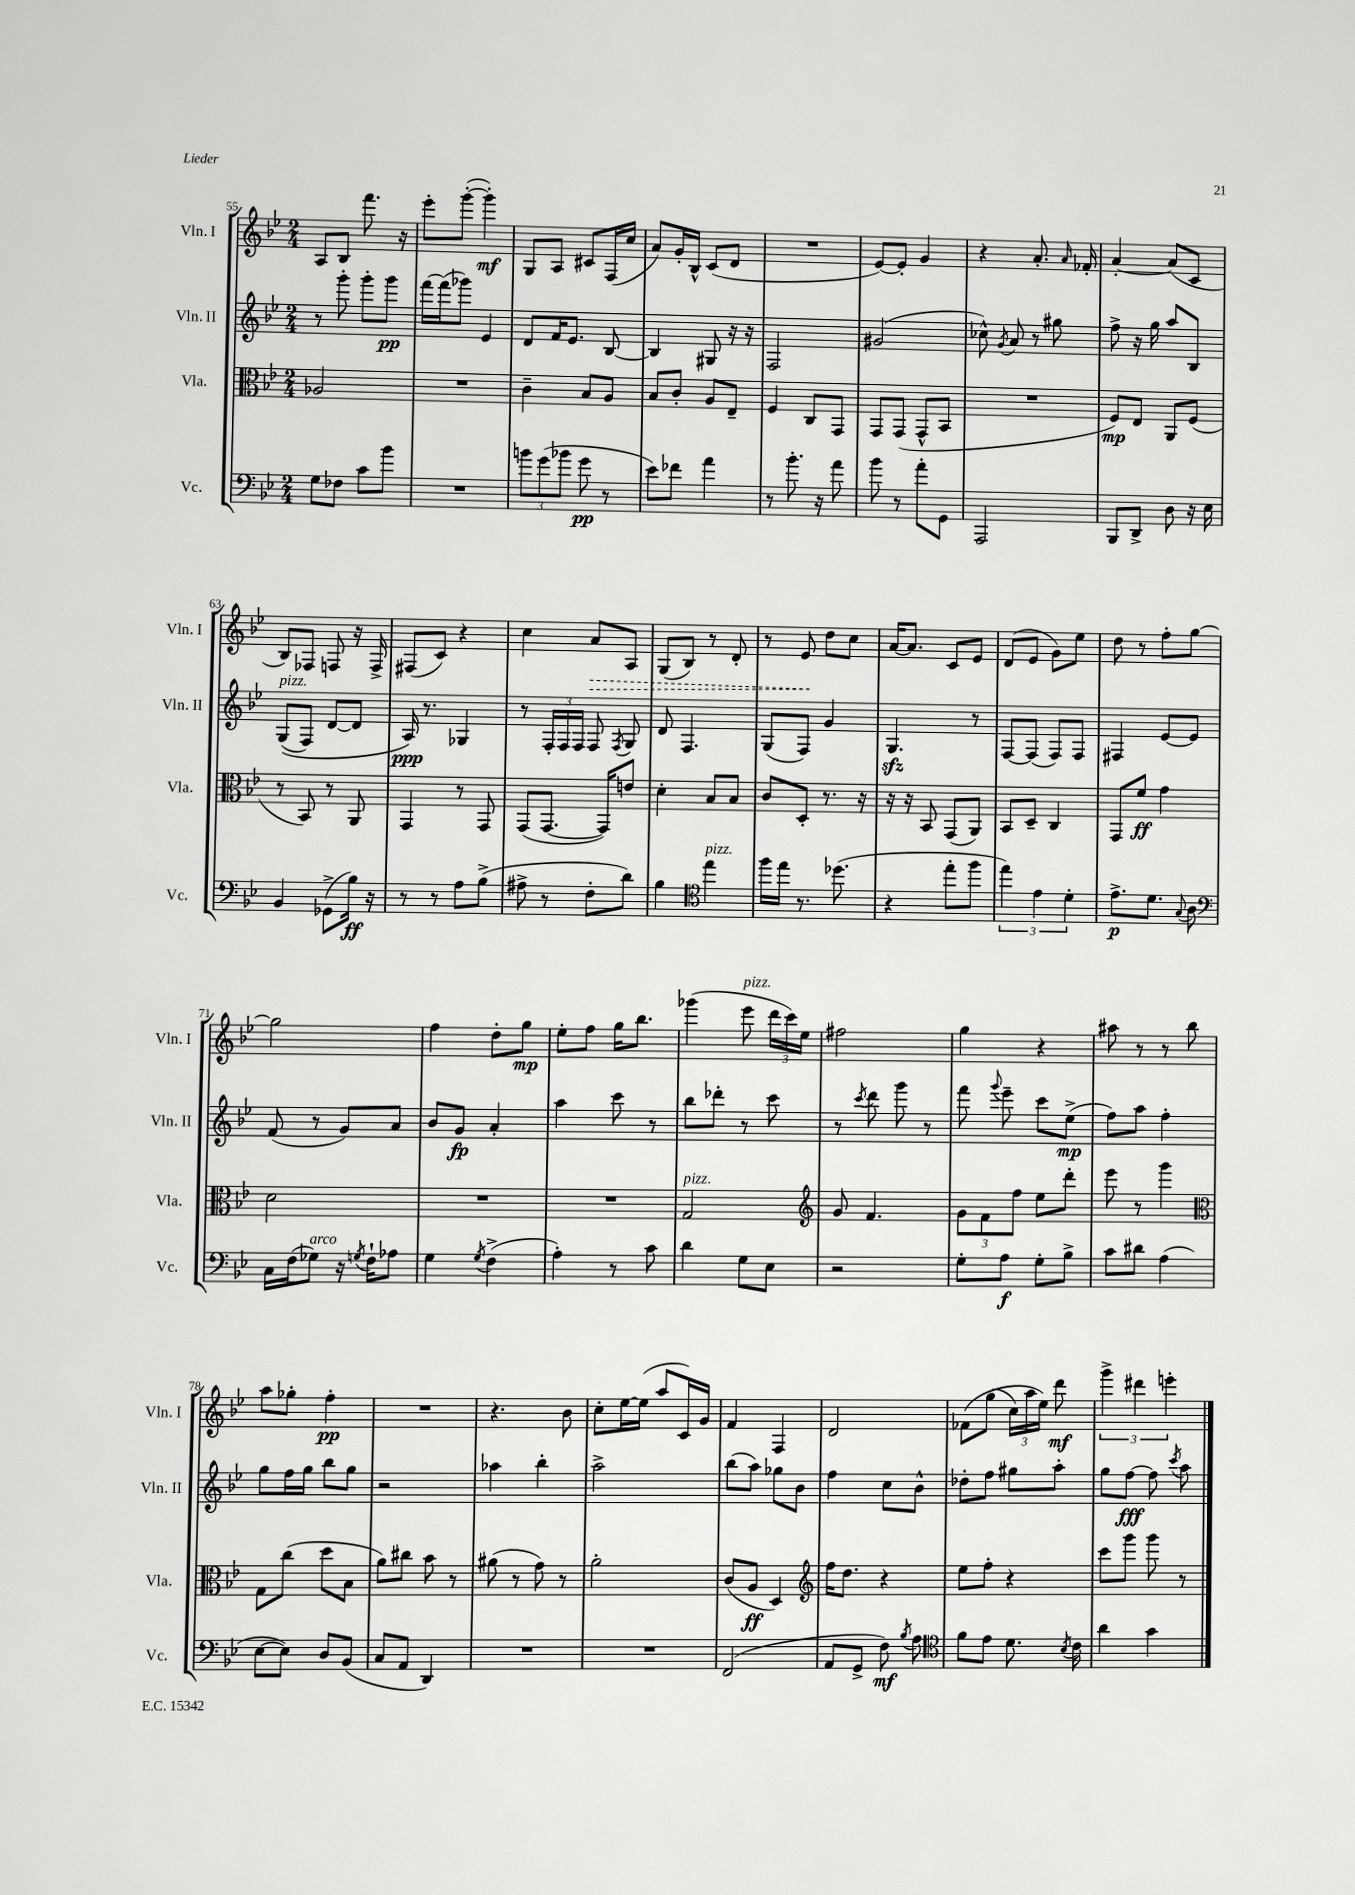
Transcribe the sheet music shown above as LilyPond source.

<<
\new StaffGroup <<
\new Staff = "s0" \with { instrumentName = "Vln. I" shortInstrumentName = "Vln. I" } {
    \clef treble \key bes \major \numericTimeSignature \time 2/4
    \autoBeamOff a8[ bes8] f'''8. r16 |
    ees'''8[-. g'''8]~-.( g'''4-.\mf) |
    g8[ a8] cis'8[ f16( c''16] |
    a'8[) g'16-. bes16]-^ c'8[( d'8] |
    R2 |
    ees'8[~) ees'8]-. g'4 |
    r4 a'8.-. \grace { a'16 } fes'16-. |
    a'4~-. a'8[( c'8] |
    bes8[) fes8] f8 r16 f16-> |
    fis8[( c'8]) r4 |
    c''4 \once \override Hairpin.style = #'dashed-line a'8[\> a8] |
    g8[( bes8]) r8 d'8-. |
    r8 ees'8\! d''8[ c''8] |
    a'16[~ a'8.] c'8[ ees'8] |
    d'8[( ees'8] g'8[) ees''8] |
    d''8 r8 f''8[-. g''8]~ |
    g''2 |
    f''4 d''8[-. g''8]\mp |
    ees''8[-. f''8] g''16[ bes''8.] |
    ges'''4( ees'''8^\markup { \italic "pizz." } \tuplet 3/2 { d'''16[ c'''16) ees''16] } |
    fis''2 |
    g''4 r4 |
    ais''8 r8 r8 bes''8 |
    a''8[ ges''8]-. f''4-.\pp |
    R2 |
    r4. bes'8 |
    c''8[-. ees''16~ ees''16]( a''8[ c'16) g'16] |
    f'4 f4 |
    d'2 |
    fes'8[\( g''8]( \tuplet 3/2 { c''16[) a''16 ees''16]\) } d'''8\mf |
    \tuplet 3/2 { g'''4-> dis'''4 e'''4-. } \bar "|." |
}
\new Staff = "s1" \with { instrumentName = "Vln. II" shortInstrumentName = "Vln. II" } {
    \clef treble \key bes \major \numericTimeSignature \time 2/4
    \autoBeamOff r8 g'''8-. g'''8[-. g'''8]\pp |
    f'''16[~ f'''16( ges'''8]) ees'4 |
    d'8[ f'16 ees'8.] bes8~ |
    bes4 gis8 r16 r16 |
    f2 |
    gis'2( |
    ces''8-^) \acciaccatura { g'8 } a'8 r8 gis''8 |
    f''8-> r16 g''16 a''8[ bes8] |
    g8[^\markup { \italic "pizz." }(\( f8]) d'8[~ d'8] |
    a16\ppp\) r8. ges4 |
    r8 \tuplet 3/2 { f16[-. f16 f16] } f8 \acciaccatura { f8 } g8 |
    d'8 f4. |
    g8[( f8]) g'4 |
    g4.\sfz r8 |
    f8[~ f8]( f8[) f8] |
    fis4 ees'8[~ ees'8] |
    f'8( r8 g'8[) a'8] |
    bes'8[ g'8]\fp a'4-. |
    a''4 c'''8 r8 |
    bes''8[ des'''8]-. r8 c'''8 |
    r8 \acciaccatura { c'''8 } d'''8 g'''8 r8 |
    f'''8 \appoggiatura { g'''8 } ees'''8-- c'''8[ ees''8]->\mp( |
    f''8[) a''8] f''4-. |
    g''8[ f''16 g''16] bes''8[ g''8] |
    r2 |
    aes''4 bes''4-. |
    a''2-> |
    bes''8[( a''8]) ges''8[ bes'8] |
    f''4 c''8[ bes'8]-^ |
    des''8[-. f''8] gis''8[ a''8]-. |
    g''8[ f''8]~\fff f''8 \acciaccatura { c'''8 } a''8 \bar "|." |
}
\new Staff = "s2" \with { instrumentName = "Vla." shortInstrumentName = "Vla." } {
    \clef alto \key bes \major \numericTimeSignature \time 2/4
    \autoBeamOff aes2 |
    R2 |
    c'4-- bes8[ a8] |
    bes8[ c'8]-. a8[ ees8]-- |
    f4 c8[ g,8] |
    g,8[ g,8]( g,8[-^ bes,8] |
    R2 |
    f8[\mp) ees8] a,8[ f8]( |
    r8 bes,8) r8 a,8 |
    g,4 r8 g,8 |
    g,8[( g,8.]~ g,16[) e'8] |
    d'4-. bes8[ bes8] |
    c'8[ d8]-. r8. r16 |
    r16 r16 bes,8 g,8[( a,8]) |
    bes,8[ d8]-- c4 |
    g,8[ f'8]\ff g'4 |
    d'2 |
    R2 |
    R2 |
    g2^\markup { \italic "pizz." } |
    \clef treble g'8 f'4. |
    \tuplet 3/2 { g'8[ f'8 f''8] } ees''8[ d'''8]-. |
    ees'''8 r8 g'''4 |
    \clef alto g8[ c''8]( d''8[ bes8] |
    a'8[) cis''8] bes'8 r8 |
    ais'8( r8 g'8) r8 |
    a'2-. |
    c'8[( a8]\ff d4) |
    \clef treble f''16[ d''8.] r4 |
    ees''8[ f''8]-. r4 |
    c'''8[ g'''8] g'''8 r8 \bar "|." |
}
\new Staff = "s3" \with { instrumentName = "Vc." shortInstrumentName = "Vc." } {
    \clef bass \key bes \major \numericTimeSignature \time 2/4
    \autoBeamOff g8[ fes8] c'8[ bes'8] |
    R2 |
    \tuplet 3/2 { b'8[ g'8( bes'8] } g'8\pp r8 |
    ees'8[) fes'8] a'4 |
    r8 bes'8.-. r16 a'8 |
    bes'8 r8 a'8[-. g,8] |
    a,,2 |
    bes,,8[ d,8]-> d8 r16 ees16 |
    bes,4 ges,8[->( bes16]\ff) r16 |
    r8 r8 a8[ bes8]->( |
    ais8-> r8 f8[-. d'8]) |
    bes4 \clef tenor ees''4^\markup { \italic "pizz." } |
    f''16[ ees''16] r8. des''8.( |
    r4 ees''8[-. f''8] |
    \tuplet 3/2 { ees''4) ees'4 d'4-. } |
    ees'8.[->\p d'8.] \appoggiatura { g8 } a8 |
    \clef bass c16[ f16( ges8]^\markup { \italic "arco" }) r16 \acciaccatura { g8 } f16[-! aes8] |
    g4 \acciaccatura { g8 } f4->( |
    a4-.) r8 c'8 |
    d'4 g8[ ees8] |
    r2 |
    g8[-. a8]\f g8[-. bes8]-> |
    c'8[ dis'8] a4( |
    ees8[~ ees8]) d8[ bes,8]( |
    c8[ a,8] d,4) |
    R2 |
    R2 |
    f,2( |
    a,8[ g,8]-> f8\mf) \acciaccatura { bes8 } a8 |
    \clef tenor f'8[ ees'8] d'8. \acciaccatura { bes8 } c'16 |
    a'4 g'4 \bar "|." |
}
>>
>>
\layout { \context { \Score currentBarNumber = #55 } }
